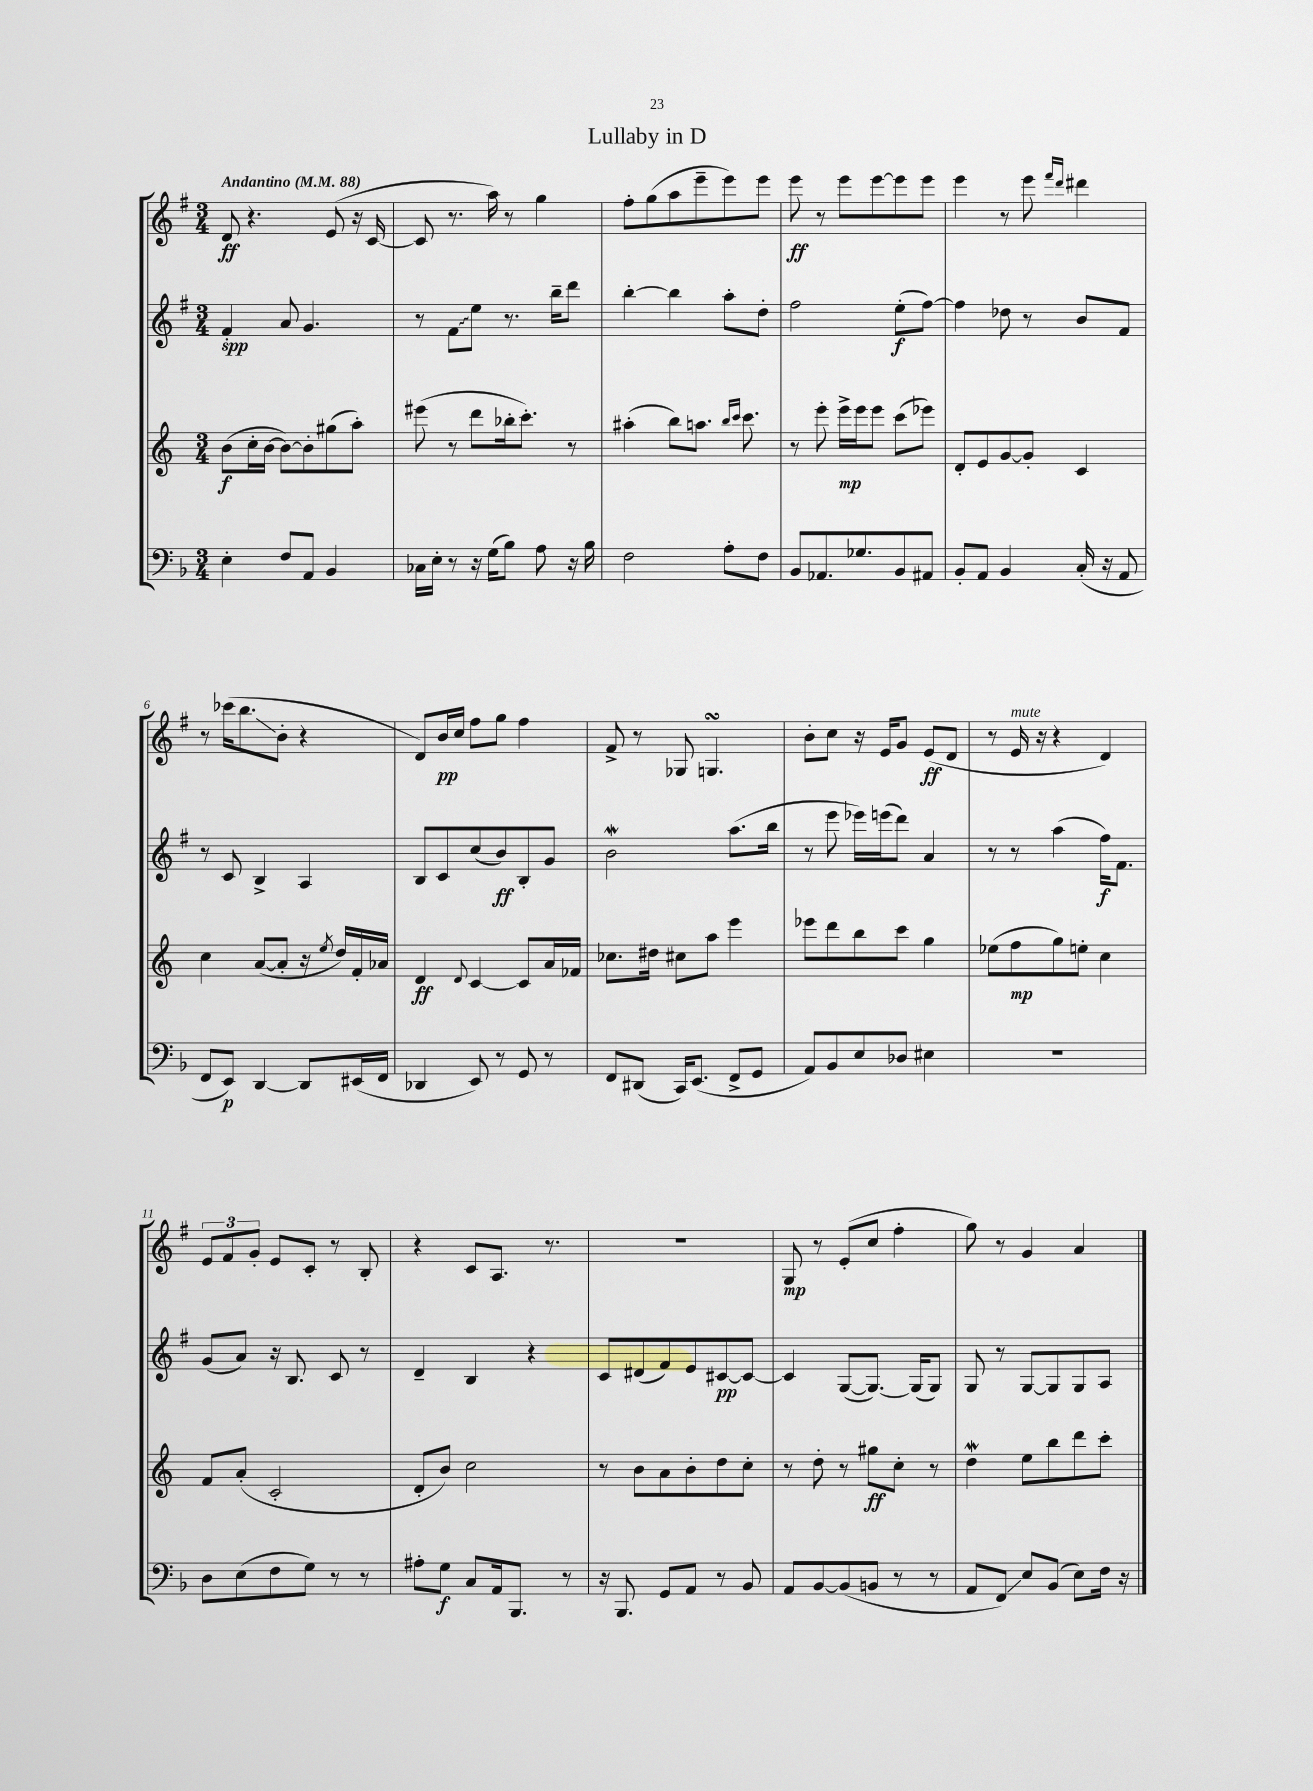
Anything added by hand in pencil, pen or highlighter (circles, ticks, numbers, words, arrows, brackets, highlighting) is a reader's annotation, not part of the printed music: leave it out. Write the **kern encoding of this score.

**kern	**kern	**kern	**kern
*staff4	*staff3	*staff2	*staff1
*clefF4	*clefG2	*clefG2	*clefG2
*k[b-]	*k[]	*k[f#]	*k[f#]
*M3/4	*M3/4	*M3/4	*M3/4
*MM88	*MM88	*MM88	*MM88
4E'	(8b	4f#'	8d
.	16cc'	.	4.r
.	[16b	.	.
8F	8b_)	8a	.
8AA	8b']	4.g	.
4BB-	(8gg#	.	(8e
.	8aa')	.	16r
.	.	.	[16c
=	=	=	=
16C-	(8eee#	8r	8c]
16E'	.	.	.
8r	8r	8f#	8.r
16r	8ddd	8ee	.
(16G	.	.	16aa)
8B-)	16bb-'	8.r	8r
.	8.ccc')	.	.
8A	.	.	4gg
.	.	16bb~	.
16r	8r	8ddd	.
16B-	.	.	.
=	=	=	=
2F	(4aa#'	[4bb'	8ff#'
.	.	.	(8gg
.	8bb)	4bb]	8aa
.	8.aa	.	8eee~
8A'	.	8aa'	8eee)
.	16qqbb	.	.
.	16qqccc	.	.
.	8.ccc	.	.
8F	.	8dd'	8eee
=	=	=	=
8BB-	8r	2ff#	8eee
8.AA-	8eee'	.	8r
.	16eee^	.	8eee
8.G-	16eee	.	.
.	8eee	.	[8eee
8BB-	(8ccc	(8ee'	8eee]
8AA#	8eee-)	[8ff#)	8eee
=	=	=	=
8BB-'	8d'	4ff#]	4eee
8AA	8e	.	.
4BB-	[8g	8dd-	8r
.	8g']	8r	8eee
.	.	.	16qqfff#
.	.	.	16qqddd
(16C'	4c	8b	4ddd#
16r	.	.	.
8AA	.	8f#	.
=	=	=	=
8FF	4cc	8r	8r
8EE)	.	8c	(16ccc-
.	.	.	8.bb
[4DD	([8a	4B^	.
.	8a']	.	8b'
8DD]	16r	4A	4r
.	8qee	.	.
.	16dd)	.	.
(16EE#	16f'	.	.
16FF	16a-	.	.
=	=	=	=
4DD-	4d	8B	8d)
.	.	8c	16b
.	.	.	16cc
.	8qqd	.	.
8EE)	[4c	(8cc	8ff#
8r	.	8b)	8gg
8GG	8c]	8B'	4ff#
8r	16a	8g	.
.	16f-	.	.
=	=	=	=
8FF	8.cc-	2b	8f#^
(8DD#	.	.	8r
.	16dd#	.	.
16CC)	8cc#	.	8G-
(8.EE	.	.	.
.	8aa	.	4.G
8FF^	4eee	(8.aa	.
8GG	.	.	.
.	.	16bb	.
=	=	=	=
8AA)	8eee-	8r	8b'
8BB-	8ddd	8eee	8cc
8E	8bb	16eee-)	16r
.	.	(16eee	16e
8D-	8ccc	8ddd)	8g
4E#	4gg	4a	(8e
.	.	.	8d
=	=	=	=
2.r	(8ee-	8r	8r
.	8ff	8r	16e
.	.	.	16r
.	8gg)	(4aa	4r
.	8ee'	.	.
.	4cc	16ff#)	4d)
.	.	8.f#	.
=	=	=	=
8D	8f	(8g	12e
.	.	.	12f#
(8E	(8a'	8a)	.
.	.	.	12g'
8F	2c'	16r	8e
.	.	8.B	.
8G)	.	.	8c'
8r	.	8c	8r
8r	.	8r	8B'
=	=	=	=
8A#'	8d'	4d~	4r
8G	8b)	.	.
8C	2cc	4B	8c
16AA	.	.	8.A
8.BBB-	.	.	.
.	.	4r	.
.	.	.	8.r
8r	.	.	.
=	=	=	=
16r	8r	8c	2.r
8.BBB-	.	.	.
.	8b	(8d#	.
8GG	8a	8f#)	.
8AA	8b'	8e	.
8r	8dd	[8c#	.
8BB-	8cc'	8c#_	.
=	=	=	=
8AA	8r	4c#]	8G
[8BB-	8dd'	.	8r
(8BB-]	8r	([8G	(8e'
8BB	8gg#	8.G_)	8cc
8r	8cc'	.	4ff#'
.	.	(16G]	.
8r	8r	8G)	.
=	=	=	=
8AA	4dd	8G	8gg)
8FF)	.	8r	8r
8E	8ee	[8G	4g
(8BB-	8bb	8G]	.
8E)	8ddd	8G	4a
16F	8ccc'	8A	.
16r	.	.	.
==	==	==	==
*-	*-	*-	*-
